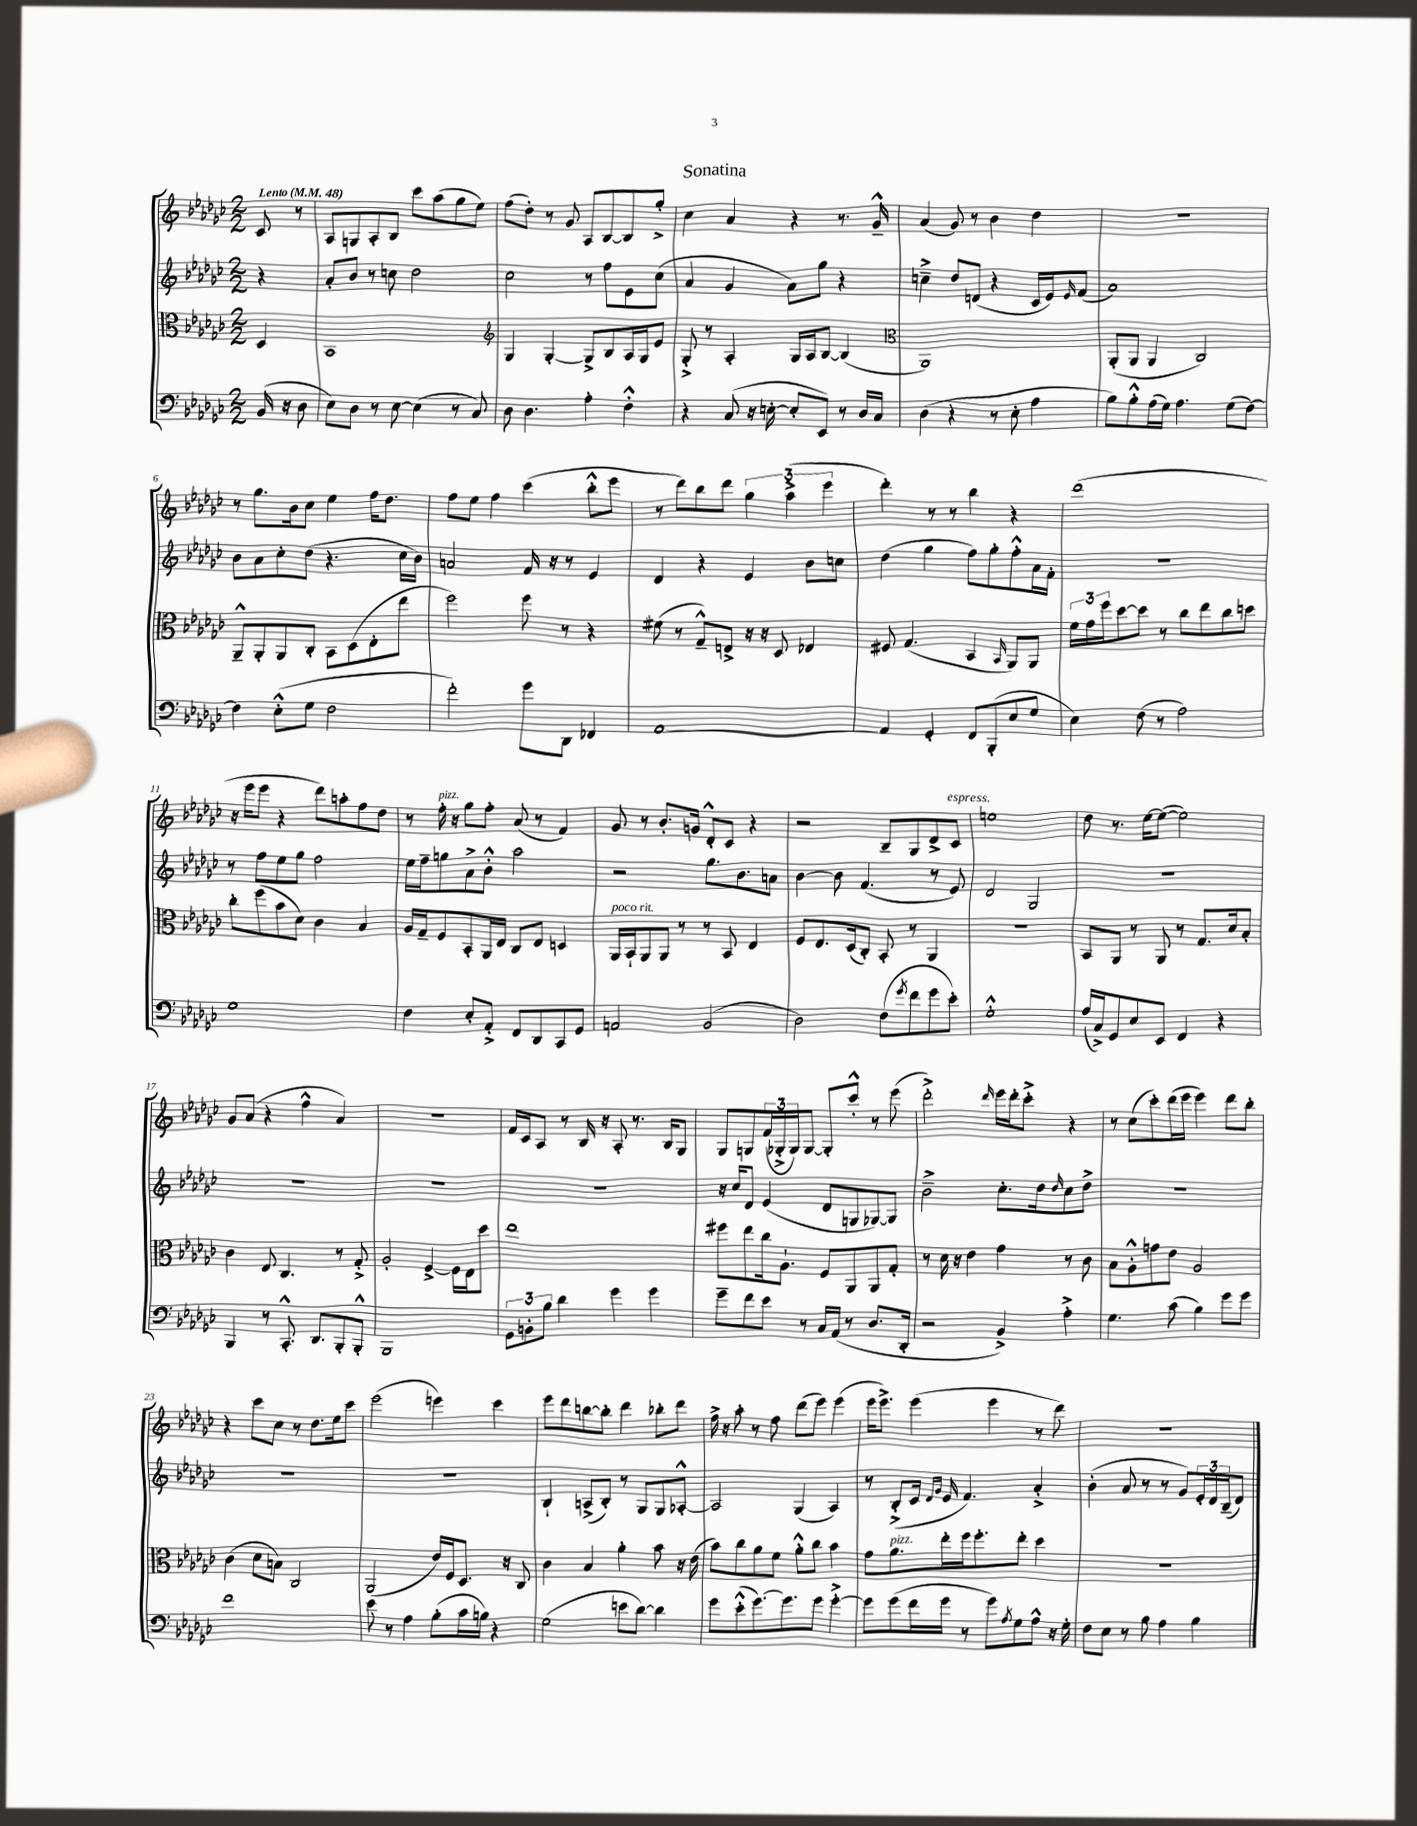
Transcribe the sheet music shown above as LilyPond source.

\header { title = "Sonatina" }
<<
\new StaffGroup <<
\new Staff = "s0" {
    \clef treble \key ges \major \numericTimeSignature \time 2/2 \partial 4 \tempo "Lento" 4 = 48
    ces'8 r8 |
    aes8 g8 aes8-. bes8 ces'''8 aes''8( ges''8 ees''8) |
    f''8( des''8-.) r8 ges'8 aes8 bes8~ bes8 ges''8-.-> |
    ces''4 aes'4 r4 r8. ges'16---^ |
    aes'4( ges'8) r8 bes'4 des''4 |
    r1 |
    r8 ges''8. bes'16 ces''8 ees''4 f''16 des''8. |
    f''8 ees''8 f''4 ces'''4( bes''8-.-^ ees'''8 |
    r8 des'''8) bes''8 des'''8 \tuplet 3/2 { ges''4 aes''4->( ees'''4 } |
    des'''4-.) r8 r8 bes''4 r4 |
    des'''1( |
    r16 ees'''16 ees'''8 r4 des'''8) a''8-. f''8 des''8 |
    r8 f''16-.^\markup { \italic "pizz." } r16 ges''8 f''8-. aes'8( r8 f'4) |
    ges'8 r8 bes'8.-. g'16 des'8-.-^ ces'8 r4 |
    r2 bes8-- ges8 des'8-> ces'8^\markup { \italic "espress." } |
    e''1 |
    des''8 r8. ees''16~ ees''8~( ees''2) |
    ges'8 aes'8( r4 f''4-^ aes'4) |
    R1 |
    f'16 ces'16 aes8 r8 bes16 r16 aes8-. r8. bes16 ges8 |
    ges8 g8 \tuplet 3/2 { f'16( ges16-.-> ges16) } ges8~ ges8-. ces'''8-.-^ r8 ees'''8( |
    des'''2-.->) \grace { des'''16 } ees'''16 des'''16-. ces'''8-.-> r4 |
    r8 ces''8( ces'''8-.) des'''16( ees'''16 ees'''4) des'''8 bes''8-. |
    r4 ces'''8 ces''8 r8 des''8. ees''16 ces'''8 |
    ees'''2( e'''4) ces'''4 |
    ees'''8 des'''8 b''8~ b''8-. des'''4 bes''8-. des'''8 |
    f''16-> r16 aes''8-. r8 f''8 des'''8( ees'''8) ees'''4( |
    ees'''16 ees'''8.->) ees'''4( ees'''4 r8 des'''8) |
    r1 \bar "|." |
}
\new Staff = "s1" {
    \clef treble \key ges \major \numericTimeSignature \time 2/2 \partial 4
    r4 |
    aes'8-. bes'8 r8 c''8 des''2 |
    ces''2 r8 f''8 ees'8 ces''8( |
    aes'4 ges'4 aes'8) ges''8 r4 |
    c''4---> des''8 d'8( r4 ces'16 ees'16) \grace { ees'16 } f'8( |
    aes'1) |
    bes'8 aes'8 ces''8-. des''8( r4. ces''16 bes'16) |
    a'2 f'16 r16 r8 ees'4 |
    des'4 r4 ees'4 bes'8 c''8 |
    des''4( ges''4 f''8) ges''8-. f''8-.-^ aes'16 f'16-. |
    R1 |
    r8 f''8 ees''8 ges''8 f''2 |
    ees''16 f''16-- g''8 aes'8-> bes'8-.-^ aes''2 |
    r2 ges''8. bes'8. a'8 |
    bes'4~ bes'8 f'4.( r8 ees'8) |
    des'2 ges2 |
    R1 |
    R1 |
    R1 |
    R1 |
    r16 ces''16 des'8 ees'4( des'8 g8 ges8~) ges8 |
    bes'2---> ces''8.-. des''16 \grace { des''16 } ces''8 des''8-> |
    R1 |
    R1 |
    R1 |
    bes4-! a8->( bes8-.) r8 ges8 ges8 aes8~-.-^ |
    aes2 ges4( aes4) |
    r8 bes8-.->( ces'16 \grace { des'16 ges'16 } ees'16 f'4.) aes'4-.-> |
    bes'4-.( aes'8 r8 r8 ges'8) \tuplet 3/2 { ees'16-. des'16 bes16--( } des'8) \bar "|." |
}
\new Staff = "s2" {
    \clef alto \key ges \major \numericTimeSignature \time 2/2 \partial 4
    des4 |
    bes,1 |
    \clef treble ges4 ges4~-. ges8-> bes8 aes16 ges16 ees'8 |
    ges8-.-> r8 aes4-. ges16 aes16 bes8~ bes4( |
    \clef alto aes,1) |
    aes,8-.( aes,8 aes,4 ces2) |
    aes,8---^ aes,8-. aes,8 ces8-. bes,8 des8( ees8-. ees''8 |
    f''2) f''8 r8 r4 |
    fis'8( r8 ges8---^) e8-> r16 r16 des8 ees4 |
    fis8 ges4.( bes,4 \grace { bes,16 } aes,8) aes,8 |
    \tuplet 3/2 { f'16 ges'16 f''16 } des''8~ des''8 r8 ces''8 ees''8 ces''8 d''8 |
    ces''8-. f''8( bes'8 des'8) ces'4 bes4 |
    aes16 ges16-- f8 bes,8-. aes,16 ees16 ces8 ees8 d4 |
    aes,16^\markup { \italic "poco rit." } bes,16-! aes,8 aes,8 r8 r8 bes,8 ees4 |
    f8 ees8. des16( ces8-.) bes,8-. r8 aes,4 |
    r1 |
    bes,8 aes,8 r8 aes,8 r8 ges8. des'16 bes8-. |
    ces'4 ees8 ces4. r8 ges8-.-> |
    aes2-. f4~-> f16 ees16 des''8 |
    ees''1 |
    fis''8 ees''8 ces''16 aes8.-! f8 aes,8 aes,8 ges8-. |
    r8 des'16 r16 ees'4 ges'4 r8 ces'8 |
    bes8 aes8-.-^ g'8 ees'8 aes2 |
    ces'4( des'8 b8) ces2 |
    aes,2( ees'16) f16 des8. r16 ces8 |
    ces'4 bes4 aes'4-. bes'8 r16 ees'16( |
    bes'8) ces''8 aes'8 f'8 aes'8-.-^ ces''8 bes'4 |
    ges'8 aes'8.^\markup { \italic "pizz." } ees''16-. f''16 f''8.-. ees''8-. des''4 |
    R1 \bar "|." |
}
\new Staff = "s3" {
    \clef bass \key ges \major \numericTimeSignature \time 2/2 \partial 4
    bes,16( r16 des8 |
    ees8) des8 r8 ees8~ ees4( r8 ces8) |
    des8 des4. aes4-. f4-.-^ |
    r4 ces8( r16 e16~-. e8-. ees,8) r8 des16 ces16 |
    des4( r4 r8 ees8-. aes4 |
    bes8) bes8-.-^ aes16( ges16) aes4. ges8( f8~) |
    f4 ees8-.-^( ges8 f2 |
    f'2-.) ges'8 des,8 fes,4 |
    aes,1~ |
    aes,4 ges,4-. f,8 bes,,8-.( ees8 ges8 |
    ees4) f8( r8 aes2) |
    ges1 |
    f4 ees8-. aes,8-.-> f,8 des,8 ces,8 ges,8 |
    a,2 bes,2( |
    des2) f8( \acciaccatura { ges'8 } f'8 ges'8 ees'8-.) |
    ges1-.-^ |
    aes16( ces16->) ges,8 ees8 ees,8 f,4 r4 |
    bes,,4 r8 ces,8.-.-^ des,8. bes,,8-. bes,,8-.-^ |
    bes,,1 |
    \tuplet 3/2 { ges,8 b,8-. bes8 } des'4 ges'4 ges'4 |
    ges'8-- f'8 ees'8 r8 ces16 aes,16( r8 des8. des,16-. |
    r2 bes,4->) aes4-.-> |
    ges4. ces'8( bes4) ges'8 ges'8 |
    f'1 |
    ees'8 r8 aes4 bes8-.( ces'16 b16) r4 |
    ges2( e'8 des'8~) des'4 |
    ges'8 ees'8-.-^( ges'8.~) ges'8. ges'8 ges'4~-.-> |
    ges'8 ges'8( f'16 ges'16 r8 ges'8) \acciaccatura { aes8 } ges8 aes8-^ r16 ges16-. |
    f8 ees8 r8 bes8 aes4 bes4 \bar "|." |
}
>>
>>
